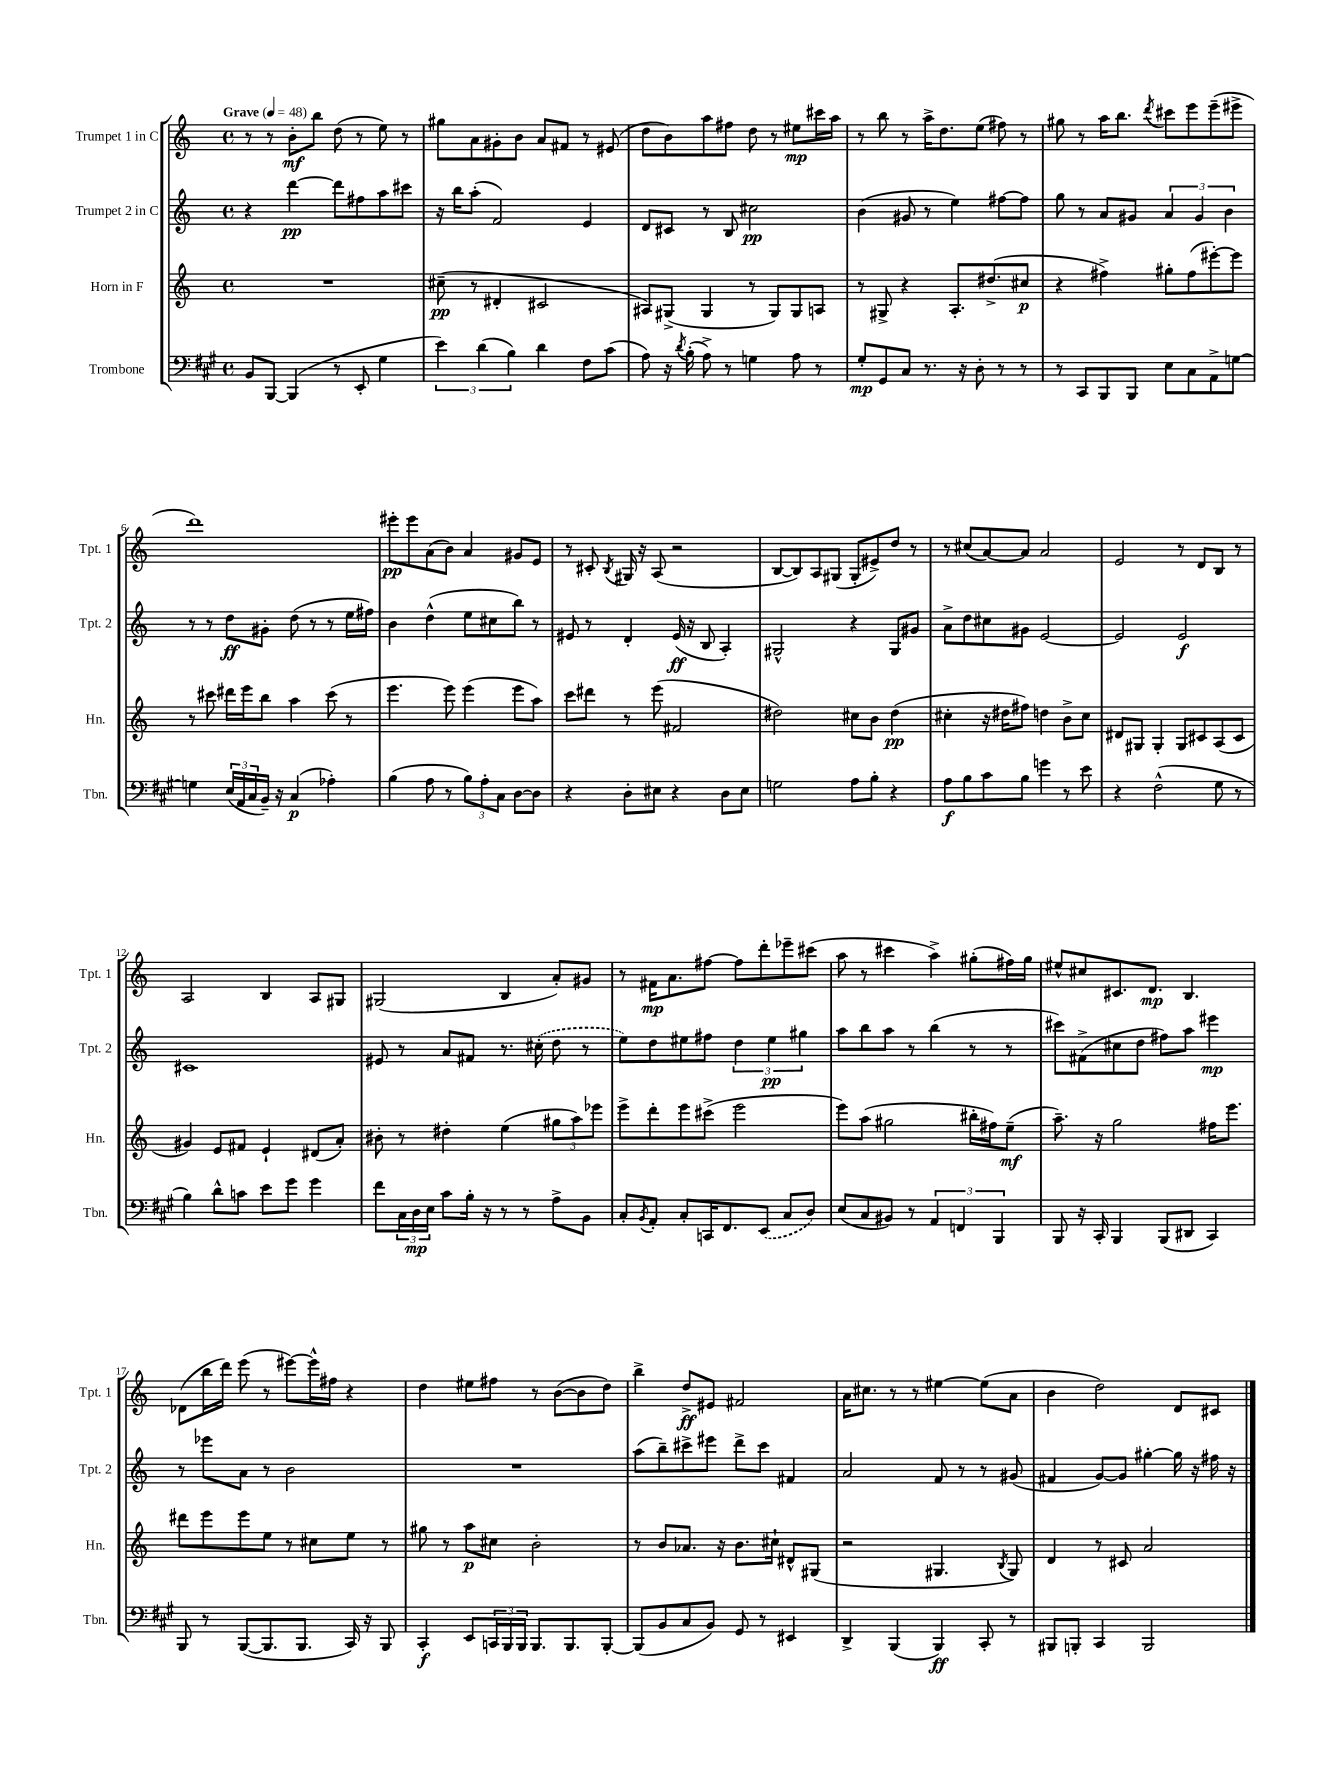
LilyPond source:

<<
\new StaffGroup <<
\new Staff = "s0" \with { instrumentName = "Trumpet 1 in C" shortInstrumentName = "Tpt. 1" } {
    \clef treble \key c \major \defaultTimeSignature \time 4/4 \tempo "Grave" 4 = 48
    r8 r8 b'8-.\mf b''8 d''8( r8 e''8) r8 |
    gis''8 a'8 gis'8-. b'8 a'8 fis'8 r8 eis'8( |
    d''8 b'8) a''8 fis''8 d''8 r8 eis''8\mp cis'''16 a''16 |
    r8 b''8 r8 a''16-> d''8. e''8( fis''8) r8 |
    gis''8 r8 a''16 b''8. \acciaccatura { d'''8 } cis'''8 e'''8 e'''8--( eis'''8-> |
    d'''1) |
    eis'''8-.\pp eis'''8 a'8( b'8) a'4 gis'8 e'8 |
    r8 cis'8-. \acciaccatura { b8 } gis16 r16 a8( r2 |
    b8~ b8) a8 gis8( gis8-. eis'8->) d''8 r8 |
    r8 cis''8( a'8~) a'8 a'2 |
    e'2 r8 d'8 b8 r8 |
    a2 b4 a8 gis8 |
    gis2( b4 a'8-.) gis'8 |
    r8 fis'16\mp a'8. fis''8~ fis''8 d'''8-. ees'''8-- cis'''8( |
    a''8 r8 cis'''4 a''4->) gis''8-.( fis''16) gis''16 |
    eis''8-^ cis''8 cis'8. d'8.\mp b4. |
    des'8( b''16 d'''16) e'''8( r8 eis'''8~) eis'''16-^ fis''16 r4 |
    d''4 eis''8 fis''8 r8 b'8~( b'8 d''8) |
    b''4-> d''8->\ff eis'8 fis'2 |
    a'16 cis''8. r8 r8 eis''4~ eis''8( a'8 |
    b'4 d''2) d'8 cis'8 \bar "|." |
}
\new Staff = "s1" \with { instrumentName = "Trumpet 2 in C" shortInstrumentName = "Tpt. 2" } {
    \clef treble \key c \major \defaultTimeSignature \time 4/4
    r4 d'''4~\pp d'''8 fis''8 a''8 cis'''8 |
    r16 b''16 a''8-.( f'2) e'4 |
    d'8 cis'8 r8 b8 cis''2\pp |
    b'4( gis'8 r8 e''4) fis''8~ fis''8 |
    g''8 r8 a'8 gis'8 \tuplet 3/2 { a'4 gis'4 b'4 } |
    r8 r8 d''8\ff gis'8-. d''8( r8 r8 e''16 fis''16) |
    b'4 d''4-^( e''8 cis''8 b''8) r8 |
    eis'8 r8 d'4-. eis'16\ff( r16 b8 a4-.) |
    gis2-^ r4 gis8 gis'8 |
    a'8-> d''8 cis''8 gis'8 e'2~ |
    e'2 e'2\f |
    cis'1 |
    eis'8 r8 a'8 fis'8 r8. \once \slurDashed cis''16-.( d''8 r8 |
    e''8) d''8 eis''8 fis''8 \tuplet 3/2 { d''4 eis''4\pp gis''4 } |
    a''8 b''8 a''8 r8 b''4( r8 r8 |
    cis'''8) fis'8->( cis''8 d''8 fis''8) a''8 eis'''4\mp |
    r8 ees'''8 a'8 r8 b'2 |
    R1 |
    a''8( b''8--) cis'''8-> eis'''8 d'''8-> cis'''8 fis'4 |
    a'2 f'8 r8 r8 gis'8( |
    fis'4 g'8~) g'8 gis''4~-. gis''16 r16 fis''16 r16 \bar "|." |
}
\new Staff = "s2" \with { instrumentName = "Horn in F" shortInstrumentName = "Hn." } {
    \clef treble \key c \major \defaultTimeSignature \time 4/4
    R1 |
    cis''8--\pp( r8 dis'4-. cis'2 |
    ais8) gis8->( gis4 r8 gis8) gis8 a8 |
    r8 gis8-> r4 a8.-. dis''8.->( cis''8\p |
    r4 fis''4->) gis''8-. fis''8( eis'''8~-.) eis'''8 |
    r8 cis'''8 dis'''16 e'''16 b''8 a''4 cis'''8( r8 |
    e'''4. e'''8) e'''4( e'''8 a''8) |
    c'''8 dis'''8 r8 e'''8( fis'2 |
    dis''2) cis''8 b'8 dis''4\pp( |
    cis''4-. r16 dis''16 fis''8) d''4 b'8-> cis''8 |
    dis'8 gis8 gis4-. gis8 cis'8 a8( cis'8 |
    gis'4) e'8 fis'8 e'4-! dis'8( a'8-.) |
    bis'8-. r8 dis''4-. e''4( \tuplet 3/2 { gis''8 a''8) ees'''8 } |
    e'''8-> d'''8-. e'''8 cis'''8->( e'''2 |
    e'''8) a''8( gis''2 bis''16-. fis''16) e''8--\mf( |
    a''8.--) r16 g''2 fis''16 e'''8. |
    dis'''8 e'''8 e'''8 e''8 r8 cis''8 e''8 r8 |
    gis''8 r8 a''8\p cis''8 b'2-. |
    r8 b'8 aes'8. r16 b'8. cis''16-! dis'8-^ gis8( |
    r2 gis4. \acciaccatura { b8 } gis8) |
    d'4 r8 cis'8 a'2 \bar "|." |
}
\new Staff = "s3" \with { instrumentName = "Trombone" shortInstrumentName = "Tbn." } {
    \clef bass \key a \major \defaultTimeSignature \time 4/4
    b,8 b,,8~ b,,4( r8 e,8-. gis4 |
    \tuplet 3/2 { e'4) d'4( b4) } d'4 fis8 cis'8( |
    a8) r16 \acciaccatura { d'8 } b16-.( a8->) r8 g4 a8 r8 |
    gis8-.\mp gis,8 cis8 r8. r16 d8-. r8 r8 |
    r8 cis,8 b,,8 b,,8 e8 cis8 a,8-> g8~ |
    g4 \tuplet 3/2 { e16( a,16 cis16 } b,16--) r16 cis4\p( aes4-.) |
    b4( a8 r8 \tuplet 3/2 { b8) a8-. cis8 } d8~ d8 |
    r4 d8-. eis8 r4 d8 eis8 |
    g2 a8 b8-. r4 |
    a8\f b8 cis'8 b8 g'4 r8 e'8 |
    r4 fis2-^( gis8 r8 |
    b4) d'8-^ c'8 e'8 gis'8 gis'4 |
    fis'8 \tuplet 3/2 { cis16 d16\mp e16 } cis'8 b16-. r16 r8 r8 a8-> b,8 |
    cis8-. \acciaccatura { b,8 } a,8-. cis8-. c,16 fis,8. \once \slurDashed e,8( cis8 d8) |
    e8( cis8 bis,8) r8 \tuplet 3/2 { a,4 f,4 b,,4 } |
    b,,8 r16 cis,16-. b,,4 b,,8( dis,8 cis,4) |
    b,,8 r8 b,,8~( b,,8. b,,8. cis,16) r16 b,,8 |
    cis,4-.\f e,8 \tuplet 3/2 { c,16 b,,16 b,,16 } b,,8. b,,8. b,,8~-. |
    b,,8( b,8 cis8 b,8) gis,8 r8 eis,4 |
    d,4-> b,,4( b,,4\ff) cis,8-. r8 |
    bis,,8 b,,8-. cis,4 b,,2 \bar "|." |
}
>>
>>
